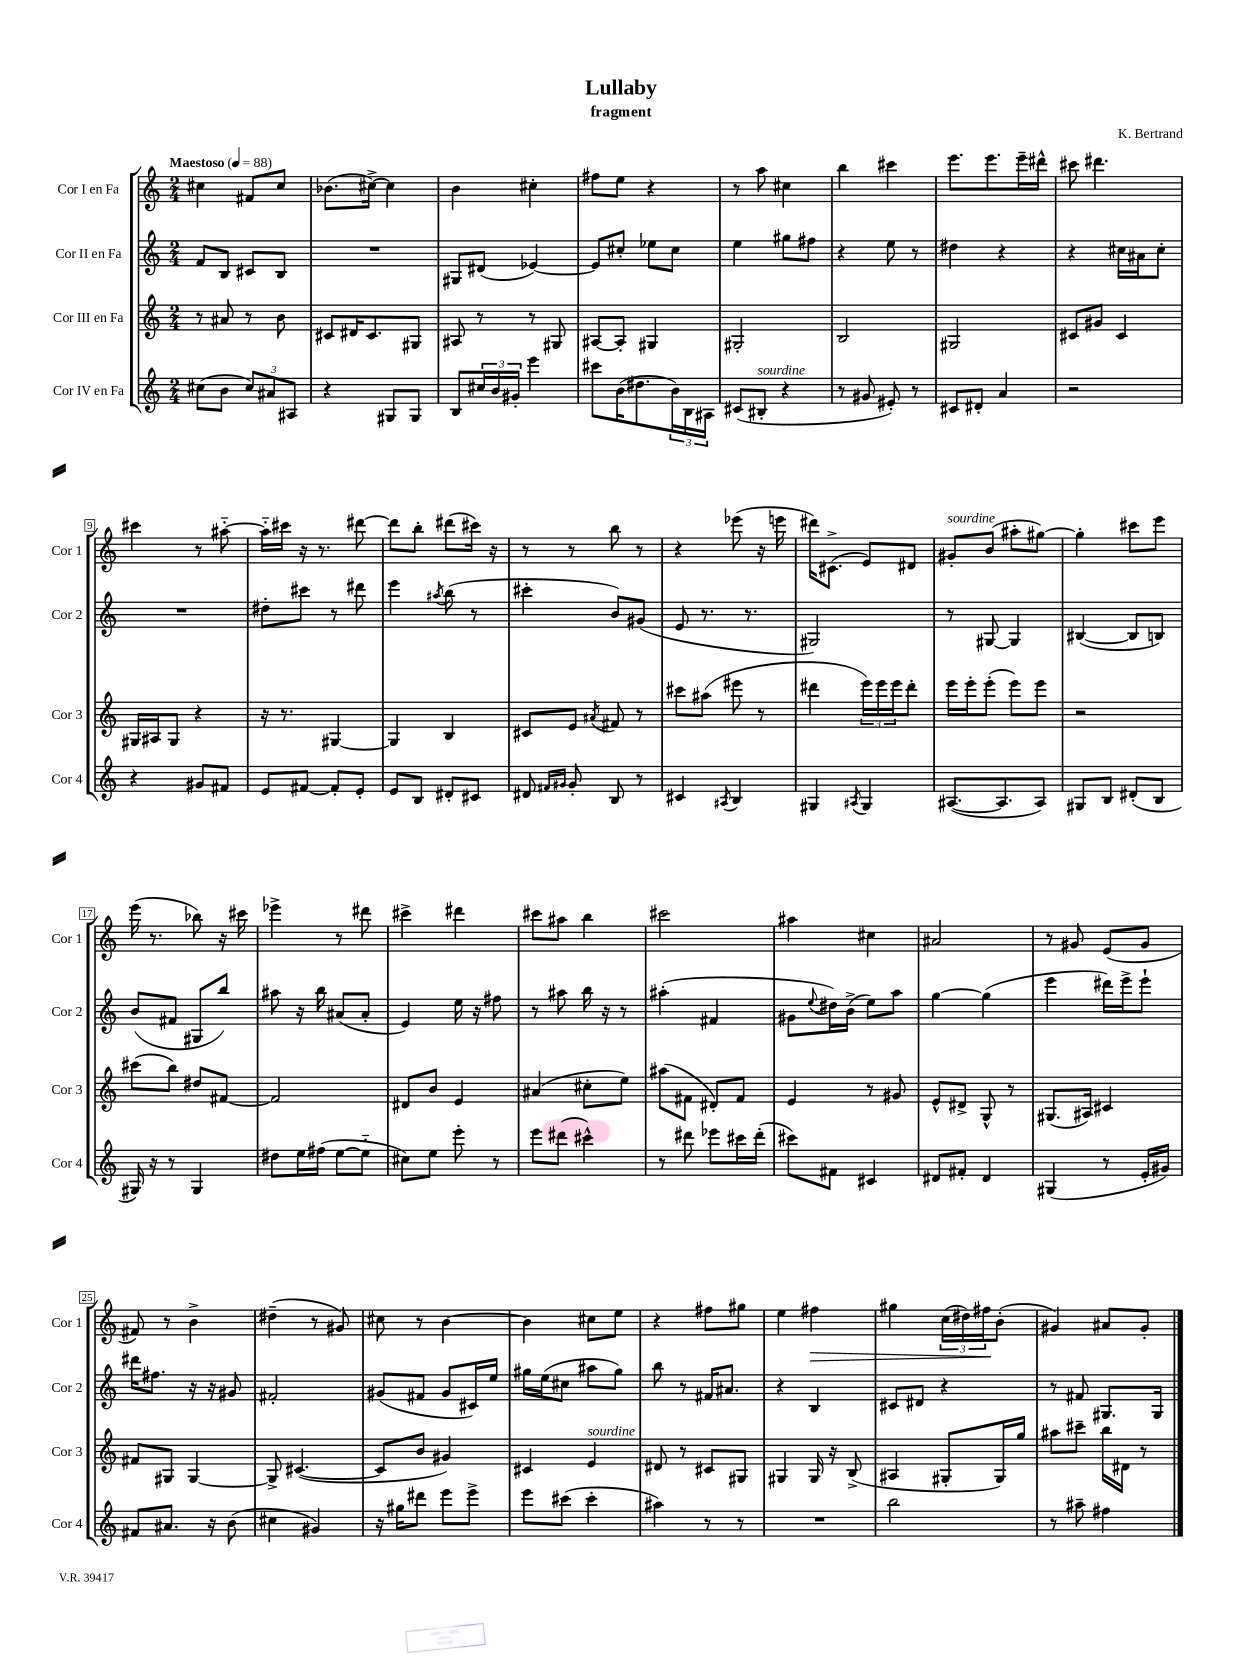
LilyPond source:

\header { title = "Lullaby" composer = "K. Bertrand" subtitle = "fragment" }
<<
\new StaffGroup <<
\new Staff = "s0" \with { instrumentName = "Cor I en Fa" shortInstrumentName = "Cor 1" } {
    \clef treble \key c \major \numericTimeSignature \time 2/4 \tempo "Maestoso" 4 = 88
    cis''4 fis'8 cis''8 |
    bes'8.( cis''16~->) cis''4 |
    b'4 cis''4-. |
    fis''8 e''8 r4 |
    r8 a''8 cis''4 |
    b''4 cis'''4 |
    e'''8. e'''8. e'''16-- dis'''16-^ |
    cis'''8 dis'''4. |
    cis'''4 r8 ais''8~-_ |
    ais''16-_ cis'''16 r16 r8. dis'''8~ |
    dis'''8 b''8-. dis'''8( cis'''16) r16 |
    r8 r8 b''8 r8 |
    r4 ees'''8( r16 e'''16 |
    dis'''16) cis'8.->( e'8) dis'8 |
    gis'8-.^\markup { \italic "sourdine" } b'8( ais''8-. gis''8~) |
    gis''4-. cis'''8 e'''8 |
    e'''16( r8. bes''8) r16 cis'''16 |
    ees'''4-> r8 dis'''8 |
    cis'''4-> dis'''4 |
    cis'''8 ais''8 b''4 |
    cis'''2 |
    ais''4 cis''4 |
    ais'2 |
    r8 gis'8 e'8( gis'8 |
    fis'8) r8 b'4-> |
    dis''4--( r8 gis'8) |
    cis''8 r8 b'4~ |
    b'4 cis''8 e''8 |
    r4 fis''8 gis''8 |
    e''4 fis''4\> |
    gis''4 \tuplet 3/2 { c''16( dis''16) fis''16\! } b'8-.( |
    gis'4) ais'8 gis'8-. \bar "|." |
}
\new Staff = "s1" \with { instrumentName = "Cor II en Fa" shortInstrumentName = "Cor 2" } {
    \clef treble \key c \major \numericTimeSignature \time 2/4
    f'8 b8 cis'8 b8 |
    R2 |
    gis8 dis'8( ees'4~) |
    ees'8 cis''8-. ees''8 cis''8 |
    e''4 gis''8 fis''8 |
    r4 e''8 r8 |
    dis''4 r4 |
    r4 cis''16 ais'16 cis''8-. |
    R2 |
    dis''8-. cis'''8 r8 dis'''8 |
    e'''4 \acciaccatura { ais''8 } b''8( r8 |
    cis'''4-. b'8) gis'8( |
    e'8 r8. r8. |
    gis2) |
    r8 gis8~ gis4 |
    bis4~( bis8 b8) |
    b'8( fis'8 gis8 b''8) |
    ais''8 r16 b''16 ais'8( ais'8-. |
    e'4) e''16 r16 fis''8 |
    r8 ais''8 b''16 r16 r8 |
    ais''4-.( fis'4 |
    gis'8 \appoggiatura { e''8 } dis''16) b'16->( e''8) a''8 |
    g''4~ g''4( |
    e'''4 dis'''16) e'''16-> e'''8-! |
    dis'''16 fis''8. r16 r16 gis'8 |
    fis'2-. |
    gis'8( fis'8 gis'8 cis'16) e''16 |
    gis''16 e''16( cis''8 ais''8 gis''8) |
    b''8 r8 fis'16 ais'8. |
    r4 b4 |
    cis'8 dis'8 r4 |
    r8 fis'8 gis8. gis16 \bar "|." |
}
\new Staff = "s2" \with { instrumentName = "Cor III en Fa" shortInstrumentName = "Cor 3" } {
    \clef treble \key c \major \numericTimeSignature \time 2/4
    r8 ais'8 r8 b'8 |
    cis'8 dis'16 cis'8. gis8 |
    ais8 r8 r8 gis8 |
    ais8~ ais8-. gis4 |
    gis2-. |
    b2 |
    gis2 |
    cis'8 gis'8 cis'4 |
    gis16 ais16 gis8 r4 |
    r16 r8. gis4~ |
    gis4 b4 |
    cis'8 e'8 \acciaccatura { ais'8 } fis'8 r8 |
    cis'''8 ais''8( eis'''8 r8 |
    dis'''4 \tuplet 3/2 { e'''16) e'''16 e'''16 } dis'''8-. |
    e'''16 e'''16-. e'''8-.( e'''8) e'''8 |
    r2 |
    cis'''8( b''8) dis''8 fis'8~ |
    fis'2 |
    dis'8 b'8 e'4 |
    ais'4( cis''8-. e''8) |
    ais''8( fis'8 dis'8-.) fis'8 |
    e'4 r8 gis'8 |
    e'8-^ dis'8-> g8-^ r8 |
    gis8.( ais16) cis'4 |
    fis'8 gis8 gis4~ |
    gis8-> cis'4.~( |
    cis'8 b'8 gis'4) |
    cis'4 e'4^\markup { \italic "sourdine" } |
    dis'8 r8 cis'8 gis8 |
    gis4 gis16 r16 b8->( |
    ais4 gis8-. gis16) g''16 |
    ais''8 cis'''8-- b''16 dis'16 r8 \bar "|." |
}
\new Staff = "s3" \with { instrumentName = "Cor IV en Fa" shortInstrumentName = "Cor 4" } {
    \clef treble \key c \major \numericTimeSignature \time 2/4
    cis''8( b'8 \tuplet 3/2 { cis''8) ais'8 ais8 } |
    r4 gis8 gis8 |
    b8 \tuplet 3/2 { cis''16 b'16 gis'16-. } e'''4 |
    cis'''8 b'16( dis''8. \tuplet 3/2 { b'16) b16 ais16 } |
    cis'8( bis8-.^\markup { \italic "sourdine" } r4 |
    r8 gis'8 eis'8-.) r8 |
    cis'8 dis'8-. a'4 |
    r2 |
    r4 gis'8 fis'8 |
    e'8 fis'8~ fis'8-. e'8-. |
    e'8 b8 dis'8-. cis'8 |
    dis'8 \grace { fis'16 gis'16 } gis'8-. b8 r8 |
    cis'4 \acciaccatura { ais8 } b4 |
    gis4 \acciaccatura { ais8 } gis4 |
    ais8.~( ais8. ais8) |
    gis8 b8 dis'8-.( b8 |
    gis16) r16 r8 gis4 |
    dis''8 e''16 fis''16( e''8~ e''8-_ |
    cis''8) e''8 e'''8-. r8 |
    e'''8 dis'''8( cis'''4-^) |
    r8 dis'''8 ees'''8 cis'''16 dis'''16-.( |
    cis'''8) fis'8 cis'4 |
    dis'8 fis'8-. dis'4 |
    gis4( r8 e'16-. gis'16) |
    fis'8 ais'8. r16 b'8( |
    cis''4 gis'4) |
    r16 gis''16 dis'''8 e'''8 e'''8-> |
    e'''8 cis'''8( cis'''4-. |
    ais''4) r8 r8 |
    R2 |
    b''2 |
    r8 ais''8-- fis''4 \bar "|." |
}
>>
>>
\layout { \context { \Score \override BarNumber.stencil = #(make-stencil-boxer 0.1 0.3 ly:text-interface::print) } }
